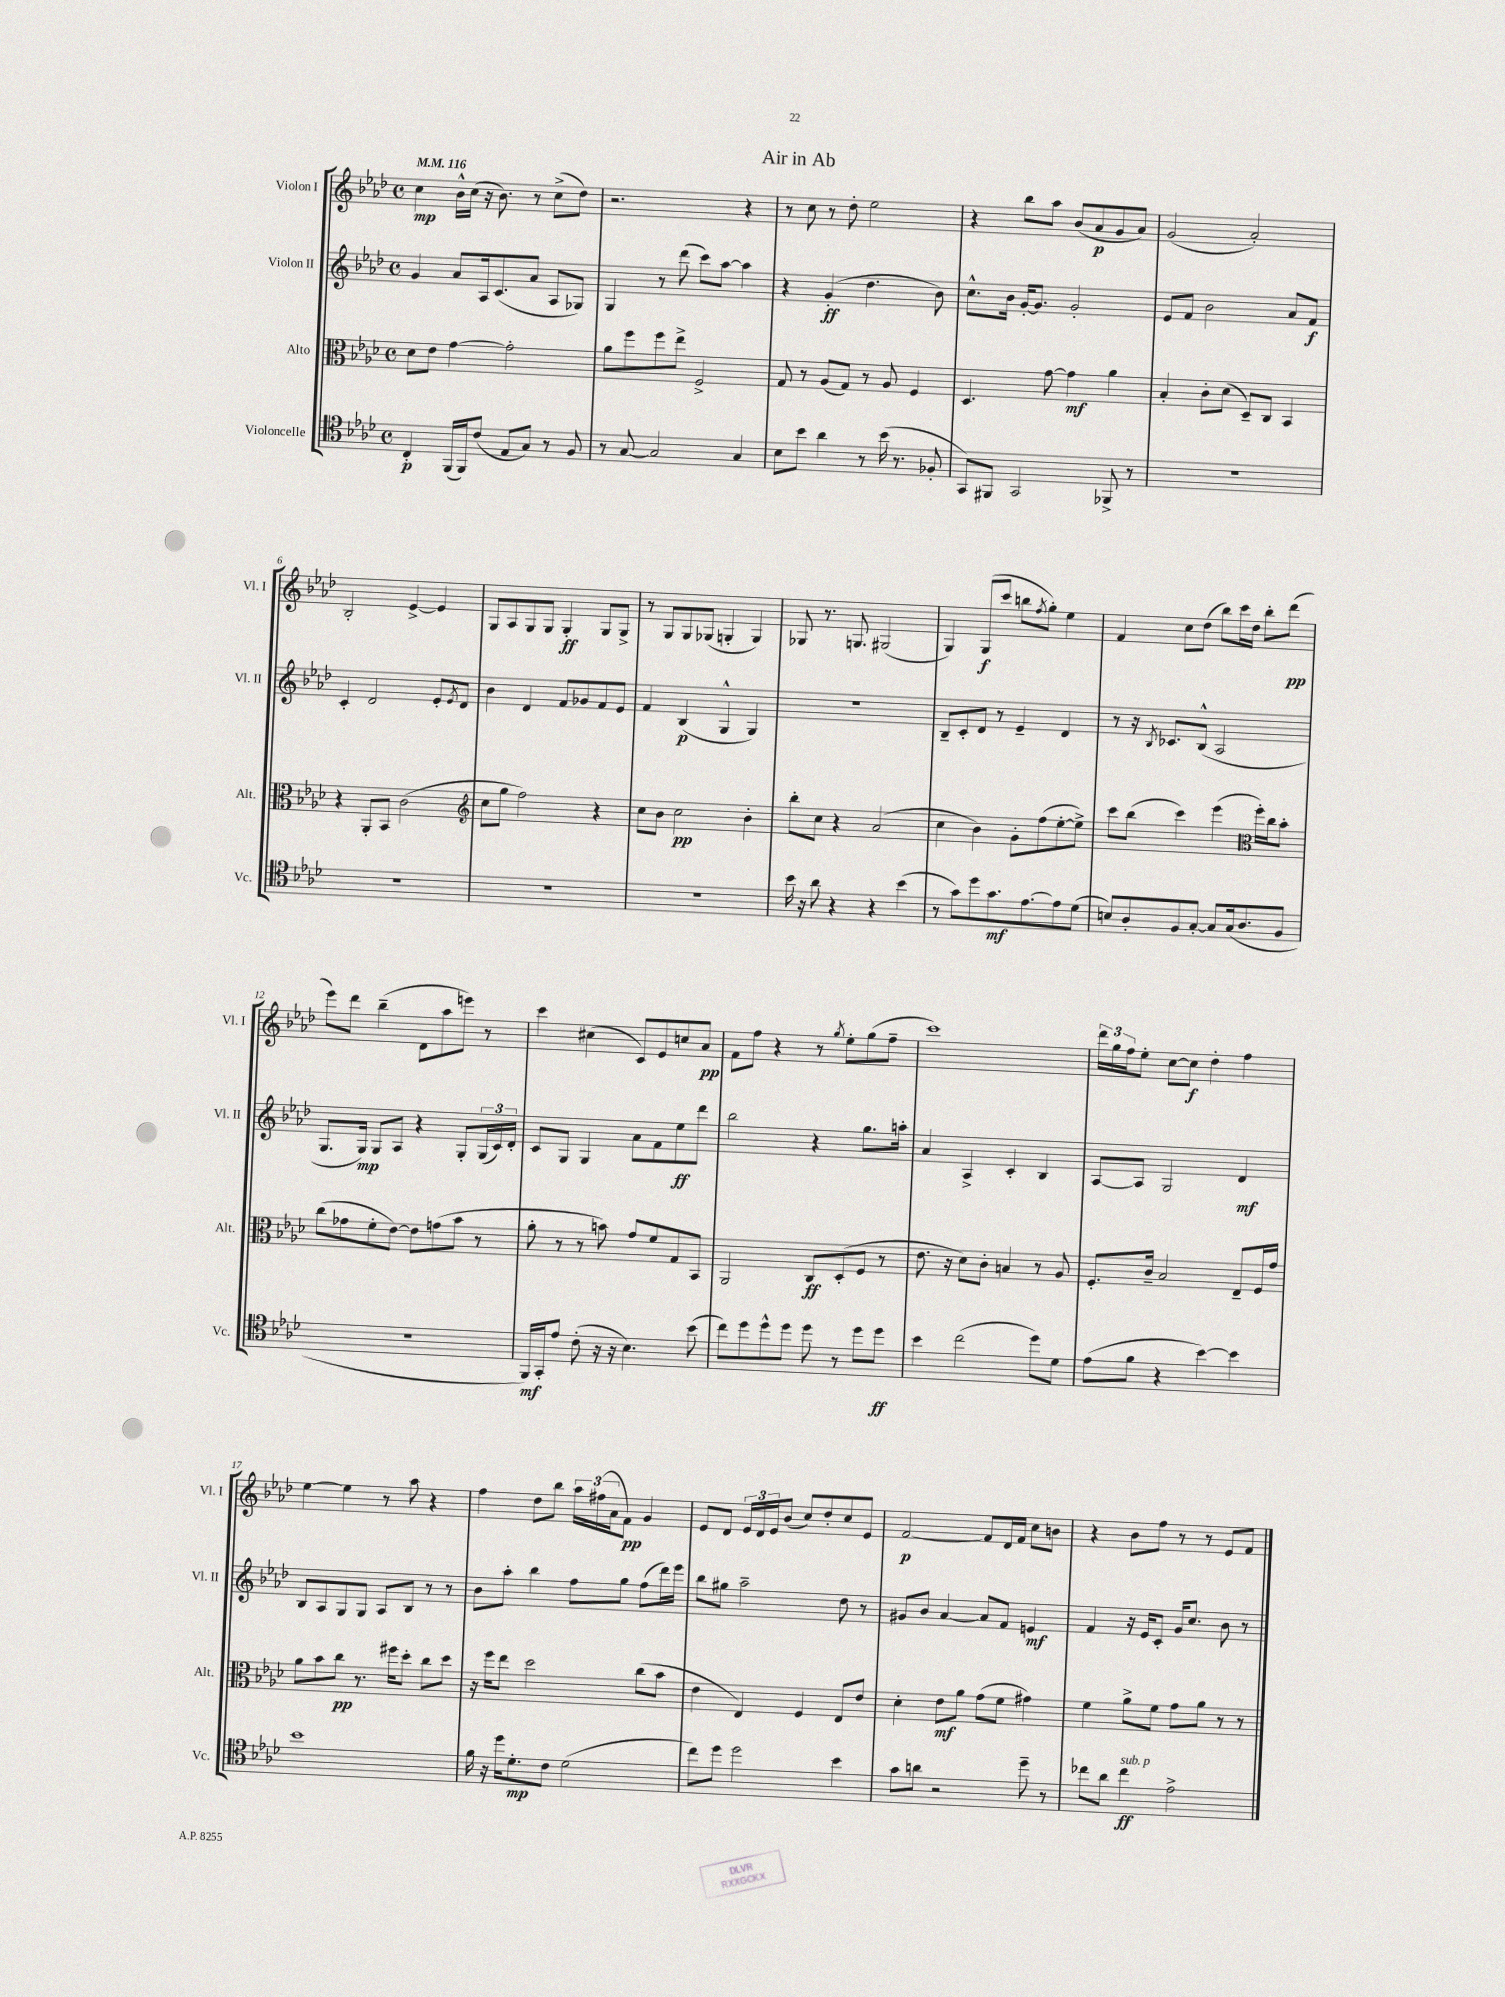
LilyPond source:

\header { title = "Air in Ab" }
<<
\new StaffGroup <<
\new Staff = "s0" \with { instrumentName = "Violon I" shortInstrumentName = "Vl. I" } {
    \clef treble \key aes \major \defaultTimeSignature \time 4/4 \tempo 4 = 116
    c''4\mp bes'16-^ c''16( r16 bes'8.) r8 c''8->( des''8) |
    r2. r4 |
    r8 c''8 r8 des''8-. ees''2 |
    r4 bes''8 aes''8 bes'8( aes'8\p g'8 aes'8) |
    g'2( aes'2-.) |
    bes2-. ees'4~-> ees'4 |
    g8 aes8 g8 g8 g4-.\ff g8 g8-> |
    r8 g8 g8 ges8( g4-. g4) |
    ges8 r8. g8. gis2( |
    g4) g8\f( c'''8 b''8 \acciaccatura { f''8 } g''8-.) ees''4 |
    f'4 c''8 des''8( bes''8) c'''16 des''16 bes''8-. des'''8\pp( |
    ees'''8) des'''8 bes''4--( des'8 aes''8 e'''8) r8 |
    c'''4 cis''4( c'8) ees'8 c''8 aes'8\pp |
    f'8 f''8 r4 r8 \acciaccatura { g''8 } ees''8-. g''8( f''8-- |
    c'''1) |
    \tuplet 3/2 { des'''16 g''16 f''16 } ees''8-. c''8~ c''8\f des''4-. f''4 |
    ees''4~ ees''4 r8 aes''8 r4 |
    f''4 des''8 bes''8 \tuplet 3/2 { aes''16 fis''16( aes'16 } f'8\pp) g'4 |
    ees'8 des'8 \tuplet 3/2 { ees'16 des'16 ees'16 } bes'8( c''8) des''8-. c''8 ees'8 |
    f'2~\p f'8 des'16 f'16 c''8 b'8 |
    r4 bes'8 f''8 r8 r8 ees'8 f'8 \bar "|." |
}
\new Staff = "s1" \with { instrumentName = "Violon II" shortInstrumentName = "Vl. II" } {
    \clef treble \key aes \major \defaultTimeSignature \time 4/4
    g'4 aes'8 aes16 c'8.( aes'8 aes8 ges8) |
    g4 r8 des'''8( c'''8) aes''8~ aes''4 |
    r4 g'4-.\ff( des''4. bes'8) |
    c''8.-^ bes'16 g'16~-. g'8. g'2-. |
    ees'8 f'8 bes'2 aes'8 f'8\f |
    c'4-. des'2 ees'8-. \acciaccatura { ees'8 } des'8 |
    bes'4 des'4 f'8 ges'8 f'8 ees'8 |
    f'4 bes4\p( g4-^ g4) |
    r1 |
    bes8-- c'8-. des'8 r8 ees'4-- des'4 |
    r8 r16 \acciaccatura { bes8 } ces'8. bes8-^( aes2 |
    g8. g16\mp) g8 aes8 r4 g8-. \tuplet 3/2 { g16( c'16) des'16-. } |
    c'8 g8 g4 aes'8 f'8 ees''8\ff des'''8 |
    bes''2 r4 g''8. a''16-. |
    aes'4 aes4-> c'4-. bes4 |
    aes8~ aes8 g2 des'4\mf |
    bes8 aes8 g8 g8 aes8 bes8 r8 r8 |
    bes'8 aes''8-. bes''4 f''8 g''8 f''8( des'''16) ees'''16 |
    bes''8 gis''8 aes''2-- des''8 r8 |
    gis'8 bes'8 aes'4~ aes'8 f'8 e'4\mf |
    f'4 r16 ees'16 c'8-. g'16 c''8. bes'8 r8 \bar "|." |
}
\new Staff = "s2" \with { instrumentName = "Alto" shortInstrumentName = "Alt." } {
    \clef alto \key aes \major \defaultTimeSignature \time 4/4
    des'8 ees'8 g'4~ g'2-. |
    aes'8 f''8 f''8 ees''8-> f2-> |
    g8 r8 aes8( g8) r8 aes8 f4 |
    des4. g'8~ g'4\mf aes'4 |
    bes4-. c'8-. des'8( des8--) c8 bes,4 |
    r4 aes,8-. bes,8 c'2( |
    \clef treble c''8 g''8 f''2) r4 |
    c''8 bes'8 c''2\pp bes'4-. |
    bes''8-. c''8 r4 aes'2( |
    c''4 bes'4) g'8-. f''8( ees''8~-. ees''8->) |
    c'''8 bes''8( c'''4) ees'''4( \clef alto f''16-.) c''16 bes'8-. |
    c''8( ges'8 f'8-. ees'8~) ees'8 g'8( bes'8 r8 |
    aes'8-. r8 r8 b'8) g'8 f'8 g8 bes,8 |
    aes,2 c8\ff des8-.( f8 r8 |
    ees'8. r16 des'8) c'8-. b4 r8 aes8 |
    f8.-. c'16-- bes2 ees8-- f16 g'16 |
    aes'8 bes'8 c''8\pp r8. fis''16 des''8-. c''8 des''8 |
    r16 f''16 ees''8 des''2 c''8( bes'8 |
    ees'4 ees4) f4 ees8 ees'8 |
    des'4-. ees'8\mf aes'8 g'8( f'8 gis'4) |
    f'4 aes'8-> f'8 g'8 aes'8 r8 r8 \bar "|." |
}
\new Staff = "s3" \with { instrumentName = "Violoncelle" shortInstrumentName = "Vc." } {
    \clef tenor \key aes \major \defaultTimeSignature \time 4/4
    c4-.\p f,16( f,16) c'8( ees8 g8) r8 f8 |
    r8 g8~ g2 g4 |
    bes8 bes'8 aes'4 r8 bes'16( r8. fes8-. |
    g,8) fis,8 g,2 fes,8-> r8 |
    R1 |
    R1 |
    R1 |
    R1 |
    bes'16 r16 aes'8 r4 r4 bes'4( |
    r8 g'8) des''8 g'8.\mf ees'8.~ ees'8 des'8( |
    b8) aes8-. f8 g8~-. g8 g16( aes8. f8 |
    r1 |
    f,16\mf) g,16-. ees'8 c'8-.( r16 r16 bes4.) bes'8( |
    c''8) des''8 des''8-^ des''8 des''8 r8 des''8 des''8\ff |
    bes'4 c''2( des''8) des'8 |
    ees'8( f'8 r4 bes'4~) bes'4 |
    bes'1 |
    f'16 r16 des''16 des'8.-.\mp c'8 des'2( |
    c''8) des''8 des''2 bes'4 |
    g'8 a'8 r2 des''8-- r8 |
    ces''8 aes'8 ces''4\ff^\markup { \italic "sub. p" } ees'2-> \bar "|." |
}
>>
>>
